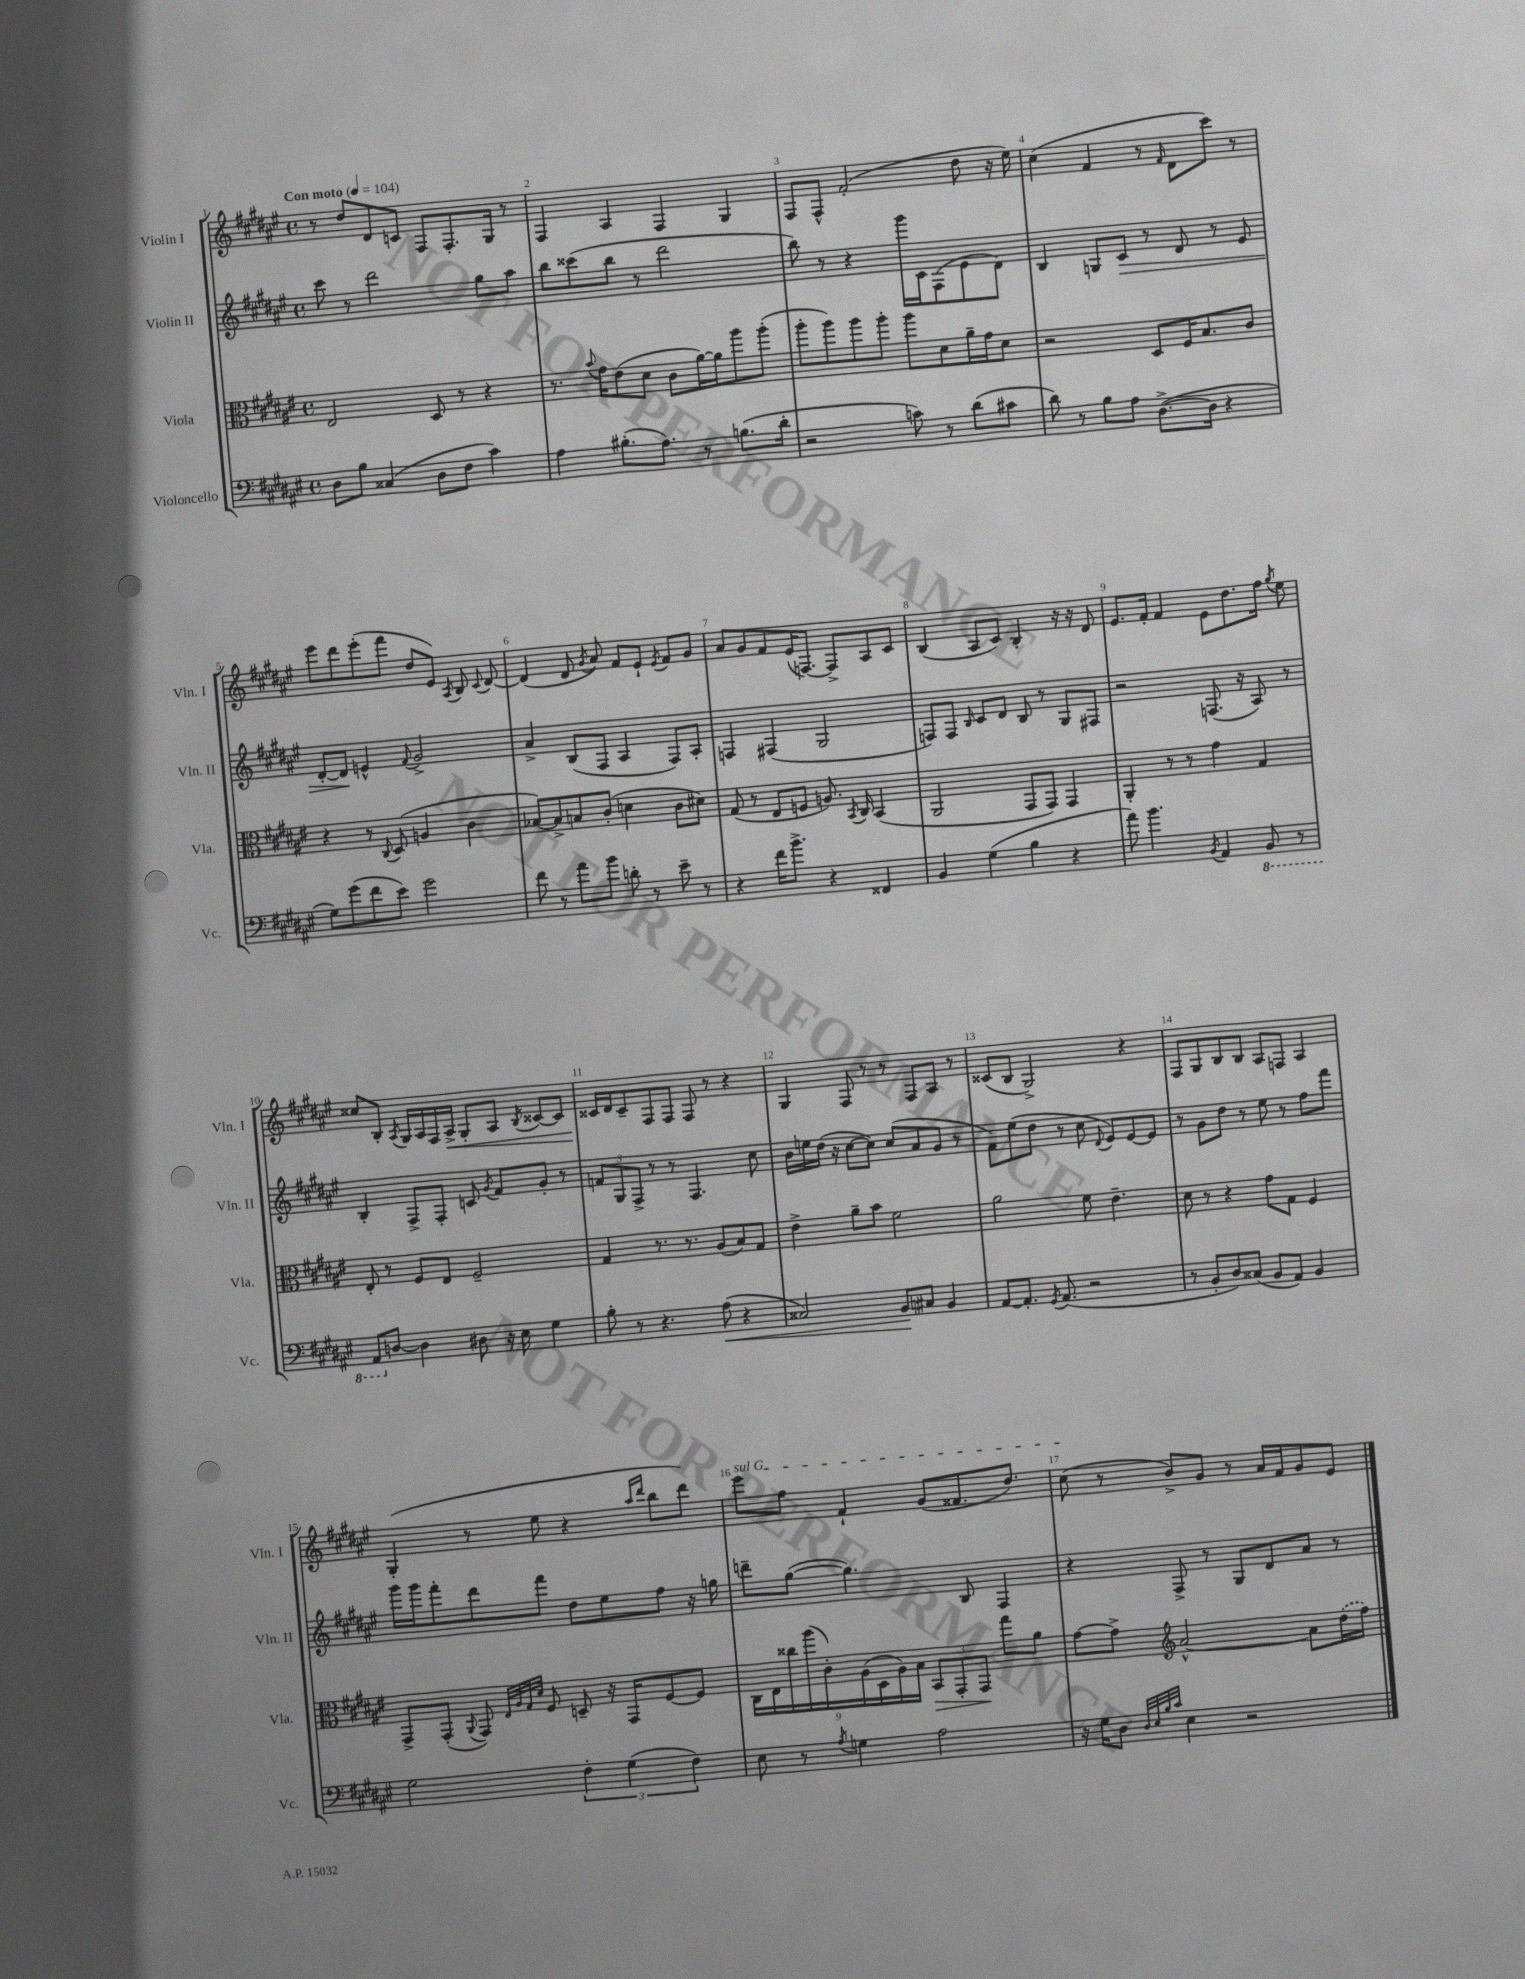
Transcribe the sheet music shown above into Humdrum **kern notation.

**kern	**kern	**kern	**kern
*staff4	*staff3	*staff2	*staff1
*clefF4	*clefC3	*clefG2	*clefG2
*k[f#c#g#d#a#e#]	*k[f#c#g#d#a#e#]	*k[f#c#g#d#a#e#]	*k[f#c#g#d#a#e#]
*M4/4	*M4/4	*M4/4	*M4/4
*met(c)	*met(c)	*met(c)	*met(c)
*MM104	*MM104	*MM104	*MM104
8D#\L	2E#/	8ccc#\	8r
8B\J	.	8r	8dd#/L
(4C##/	.	2ddd#\	8d#/
.	.	.	8c/J
8D#\L	8D#/	.	8F#/L
8F#\J	8r	.	8.F#'/
4c#\)	4r	8gg#\L	.
.	.	.	16G#/Jk
.	.	8aa#\J	8r
=	=	=	=
4A#\	8.r	8bb\L	4F#/
.	.	(8ccc##\	.
.	8qqb/	.	.
.	16g#\LK	.	.
(8.B#'\L	(8e#\	8bb\J	4A#/
.	8d#\J	8r	.
8.A#\J)	.	.	.
.	8c#\L	2ddd#\	4F#/
8r	[16a#\L)	.	.
.	16a#\]J	.	.
(8.B\L	8aa#\	.	4G#/
.	(8aa#'\J	.	.
16d#'\Jk	.	.	.
=	=	=	=
2r	8aa#'\L	8bb\)	8F#/L
.	8aa#\)	8r	8F#^^/J
.	8aa#\	4r	(2f#'/
.	8aa#'\J	.	.
8c\)	8aa#\L	16ggg#\LL	.
.	.	16c#\J	.
8r	8d#\	(8F#\	.
(8d#\L	16a#~\L	8e#\	8dd#\
.	16g#\J	.	.
8c#\J	8d#\J	8d#\J)	16r
.	.	.	16ee#\)
=	=	=	=
8d#\)	2r	4B/	(4cc#\
8r	.	.	.
8B\L	.	8G/L	4f#/
8A#\J	.	8c#/J	.
([8.D#^\L	8D#/L	8r	8r
.	.	.	16qqf#/
.	16F#/K	8d#/	8d#\L
16D#\]Jk	8.B/	.	.
4r	.	8r	8ccc#\J)
.	8c#/J	8e#/	8r
=	=	=	=
8G#\L)	4r	[8d#'/L	8eee#\L
(8g#\	.	8d#/]J	8ddd#\
8f#\	8r	4e^^/	(8eee#'\
.	8qqC#/	.	.
8e#\J)	(8D#/	.	8fff#\J
.	.	8qqf#/	.
2g#\	4A/	2g#^/	8dd#/L
.	.	.	8e#/J)
.	.	.	8qA#/
.	4c#\	.	8B/
.	.	.	8qqc#/
.	.	.	[8d#/
=	=	=	=
8f#\	[8B-/L)	4a#^/	(4d#/]
8r	8B-^/]	.	.
8a#\L	8B/	(8B/L	8d#/
.	.	.	8qg#/
8b\J	(8c#'/J	8F#/J	8a#/)
8d'\	4d\	4A#/	8f#/L
8r	.	.	8e#`/J
.	.	.	8qe#/
8e#~\	8c#\L	8F#/L)	8f#/L
8r	8d#\J)	8A#'/J	8g#/J
=	=	=	=
4r	(8G#/	4F/	8a#/L
.	8r	.	8g#/
16f#\LK	8E#/L	(4F#/	8f#/
8.b^\J	.	.	.
.	8F/J	.	(16e#/K
.	.	.	[8.F/J)
4r	8.A/)	2G#/	.
.	.	.	8F^/]L
.	8qBB/	.	.
.	16C#/	.	.
4FF##/	(4BB/	.	8A#/
.	.	.	8c#/J
=	=	=	=
4BB/	2AA#/	8F/L)	(4B/
.	.	8F/J	.
.	.	16qqB/	.
(4G#\	.	8c#/L	8A#/L
.	.	8d#/J	8c#/J)
4B\	8GG#/L	8B/	4B'/
.	8GG#/J)	8r	.
4r	4GG#/	8G#/L	16r
.	.	.	16r
.	.	8F#/J	8d#/
=	=	=	=
8a#\)	4AA#'/	2r	8.e#/L
4.b\	.	.	.
.	.	.	16f#'/Jk
.	8r	.	4f#/
.	8r	.	.
8qBB/	.	.	.
4AA#/	4g#\	(8.F/	8e#\L
.	.	.	8.dd#\
.	.	16r	.
8BBB/	4G#/	8A#/)	.
.	.	.	16ff#\Jk
.	.	.	8qgg#/
8r	.	8r	8ee#\
=	=	=	=
8AAA#/L	8E#'/	4B'/	8cc##/L
[8D/J	8r	.	8B'/J
.	.	.	8qA#/
4D\]	8F#/L	8F#^/L	16G#/LL
.	.	.	16A#/
.	8E#/J	8F#'/J	16F#/
.	.	.	16A#^/JJ
8D#\	2F#~/	8c/	8G#'/L
.	.	8qg#/	.
16r	.	8f#/L	8A#/J
16E#\	.	.	.
.	.	.	8qB/
4G#\	.	8g#'/J	[8c##/L
.	.	8r	8c##/]J
=	=	=	=
8B'\	4G#/	12f/L	16c##/LL
.	.	.	16d#/J
.	.	12G#/	.
8r	.	.	8c##~/
.	.	12F#^/J	.
4.r	8.r	8r	8F#/
.	.	8r	8F#/J
.	8.r	.	.
.	.	4.F#/	8F#/
(8A#\	(8A#/L	.	8r
4r	8B/)	.	4r
.	8G#/J	8cc#\	.
=	=	=	=
2C##/)	4e#^\	16b\LL	4G#/
.	.	16ee\	.
.	.	(16dd#\JJ	.
.	.	16r	.
.	8a#~\L	[8cc#\L	8F#/
.	8b\J	8cc#\]J)	8r
8BB/L	2f#\	(8cc#/L	8r
8C#/J	.	8a#/	8F#/L
4BB/	.	8g#/J	8A#/J
.	.	8r	8r
=	=	=	=
[8AA#/L	2a#\	8f#\L)	(8c##/L
8.AA#'/]J	.	(8ee#\	8B/J
.	.	8dd#\J	2G#^/)
8qGG#/	.	.	.
(8.AA#/	.	.	.
.	.	8r	.
2r	8f#\	8cc#\	.
.	.	8qqd#/	.
.	4.e#~\	8e#/L)	.
.	.	[8e#/	4r
.	.	8e#/]J	.
=	=	=	=
8r	8d#\	8r	8F#/L
8BB'/L	8r	8g#\L	8G#/
8D#/)	4r	8dd#\J	8B/
(8C##/J	.	8r	8B/J
8BB/L	8g#\L	8ee#\	8A#/L
8AA#/J)	8G#\J	8r	8F/J
4BB/	4F#/	8ff#\L	4A#/
.	.	8fff#\J	.
=	=	=	=
2G#\	8GG#^/L	16ggg#\LL	(4G#'/
.	.	16ggg#\J	.
.	(8GG#'/J	8fff#'\	.
.	8qqAA#/	.	.
.	8GG#/)	8ddd#\	8r
.	32qqE#/LLL	.	.
.	32qqA#/	.	.
.	32qqG#/	.	.
.	32qqd#/JJJ	.	.
.	8F#/	8fff#\J	8ee#\
6F#'\	8D~/	8dd#\L	4r
.	16r	8ee#\	.
(6G#\	.	.	.
.	16GG#/LK	.	.
.	.	.	16qqaa#/LL
.	.	.	16qqddd#/JJ
.	[8F#/	8ff#\J	8bb\L
6F#\)	.	.	.
.	8F#/]J	16r	8ddd#\J)
.	.	16gg\	.
=	=	=	=
8E#\	18C#\LL	8ddd~\L	8eee#\L
.	18E#\	.	.
.	18cc##\	.	.
8r	.	([8gg#\J	8ff#\J
.	(18aa#\	.	.
.	18c#'\)	.	.
8qA#/	.	.	.
4G\	.	4.gg#\])	4f#`/
.	(18A#\	.	.
.	18D#\	.	.
.	18A#\)	.	.
.	18B\JJ	.	.
2A#\	12BB/L	.	(8g#/L
.	12GG#'/	.	.
.	.	8B/	8.f##/
.	12GG#/J	.	.
.	8gg#\L	4F#/	.
.	.	.	8.dd#/J)
.	8a#\J	.	.
=	=	=	=
16r	[8g#\L	4r	(8cc#\
16G#\LK	.	.	.
8D#\J	8g#^\]J	.	8r
*	*clefG2	*	*
32qqD#/LLL	.	.	.
32qqE#/	.	.	.
32qqB/	.	.	.
32qqc#/JJJ	.	.	.
4E#\	[2a#^^/	8F#^/	8b^/L)
.	.	8r	8g#/J
2r	.	8G#/L	8r
.	.	8d#/	16a#/LL
.	.	.	16f#/J
.	8a#\]L	8a#/J	8g#/
.	(16dd#\L	8r	8e#/J
.	16ff#\JJ)	.	.
==	==	==	==
*-	*-	*-	*-
